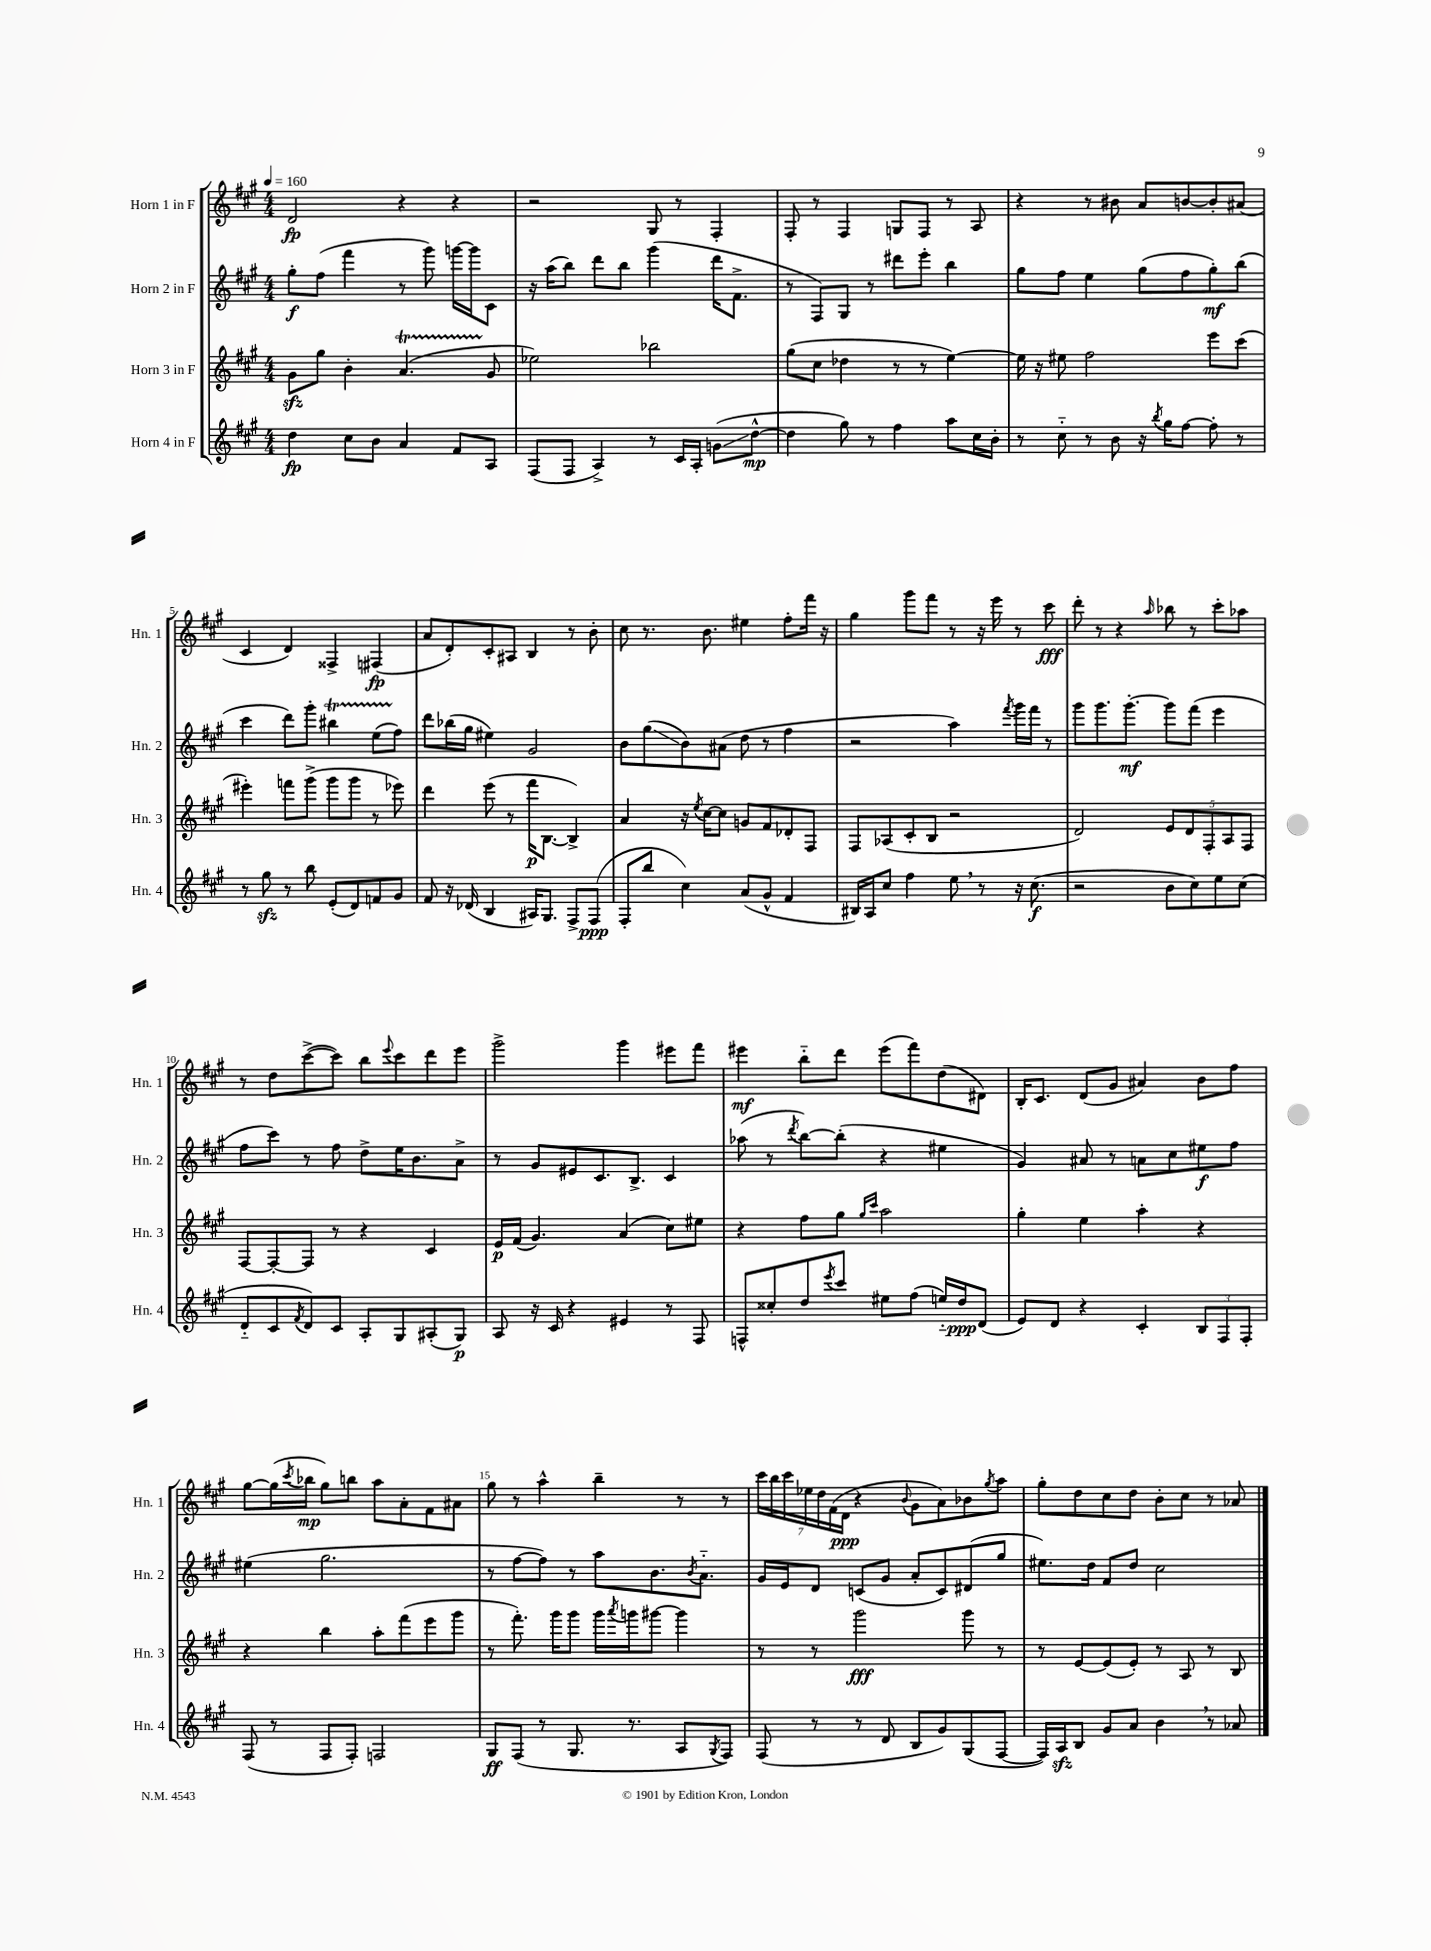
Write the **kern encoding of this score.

**kern	**kern	**kern	**kern
*staff4	*staff3	*staff2	*staff1
*clefG2	*clefG2	*clefG2	*clefG2
*k[f#c#g#]	*k[f#c#g#]	*k[f#c#g#]	*k[f#c#g#]
*M4/4	*M4/4	*M4/4	*M4/4
*MM160	*MM160	*MM160	*MM160
4dd	8g#	8gg#'	2d
.	8gg#	(8ff#	.
8cc#	4b'	4fff#	.
8b	.	.	.
4a	(4.a	8r	4r
.	.	8ggg#)	.
8f#	.	[16ggg	4r
.	.	16ggg]	.
8A	8g#	8c#	.
=	=	=	=
(8F#	2ee-)	16r	2r
.	.	(16aa	.
8F#	.	8bb)	.
4A^)	.	8ddd	.
.	.	8bb	.
8r	2bb-	(4ggg#	8G#
16c#	.	.	8r
16A'	.	.	.
(8g	.	16ddd	4F#'
.	.	8.f#^	.
[8dd^^	.	.	.
=	=	=	=
4dd]	(8gg#	8r	8F#'
.	8cc#	8F#)	8r
8gg#)	4dd-	8G#	4F#
8r	.	8r	.
4ff#	8r	8ddd#	8G
.	8r	8eee'	8F#
8aa	[4ee)	4bb	8r
16cc#	.	.	8A
16b'	.	.	.
=	=	=	=
8r	16ee]	8gg#	4r
.	16r	.	.
8cc#'~	8ee#	8ff#	.
8r	2ff#	4ee	8r
8b	.	.	8b#
16r	.	(8gg#	8a
8qbb	.	.	.
16gg#	.	.	.
[8ff#	.	8ff#	[8b
8ff#']	8eee	8gg#')	8b']
8r	(8ccc#	(8bb	(8a#
=	=	=	=
8r	4eee#')	4ccc#	4c#
8gg#	.	.	.
8r	8fff	8ddd)	4d)
8bb	(8ggg#^	8ggg#'	.
(8e'	8ggg#	4bb#	4F##^
8d)	8ggg#	.	.
8f	8r	(8ee	(4F#
8g#	8eee-)	8ff#)	.
=	=	=	=
8f#	4ddd	8ddd	8a
16r	.	(16bb-	8d')
(16d-	.	16gg#	.
4B	(8eee	4ee#)	8c#'
.	8r	.	8A#
16A#)	16fff#	2g#	4B
8.G#	[8.B	.	.
8F#^	4B^])	.	8r
(8F#	.	.	8b'
=	=	=	=
8F#'	4a	8b	8cc#
8bb	.	(8gg#	8.r
4cc#)	16r	8b)	.
.	8qee	.	.
.	[16cc#	.	8.b
.	8cc#]	(8a#	.
(8a	8g	8dd	4ee#
8g#^^	8f#	8r	.
4f#	8d-'	4ff#	8ff#'
.	8F#	.	16fff#
.	.	.	16r
=	=	=	=
16B#)	8F#	2r	4gg#
16A	.	.	.
8cc#	(8A-	.	.
4ff#	8c#'	.	8ggg#
.	8B	.	8fff#
8ee	2r	4aa)	8r
8r	.	.	16r
.	.	.	16eee
.	.	8qfff#	.
16r	.	16ggg#	8r
(8.cc#	.	16fff#	.
.	.	8r	8ccc#
=	=	=	=
2r	2d)	8ggg#	8ddd'
.	.	8.ggg#	8r
.	.	.	4r
.	.	[8.ggg#'	.
.	.	.	16qqaa
8b	10e	8ggg#]	8bb-
.	10d	.	.
8cc#)	.	(8fff#	8r
.	10F#'	.	.
8ee	.	4eee	8ccc#'
.	10A	.	.
(8cc#	.	.	8aa-
.	10F#	.	.
=	=	=	=
8d'~	[8F#	8ff#	8r
8c#	8F#'_	8ccc#)	8dd
8qf#	.	.	.
8d)	8F#]	8r	([8ccc#^
8c#	8r	8ff#	8ccc#])
8A'	4r	8dd^	8bb
.	.	.	8qqeee
8G#	.	16ee	8ccc#
.	.	8.b	.
(8A#'	4c#	.	8ddd
8G#)	.	8a^	8eee
=	=	=	=
8A	16e	8r	2ggg#^
.	(16f#	.	.
16r	4.g#)	8g#	.
16c#	.	.	.
4r	.	8e#	.
.	.	8.c#	.
4e#	(4a	.	4ggg#
.	.	8.B^	.
8r	8cc#)	4c#	8eee#
8F#	8ee#	.	8fff#
=	=	=	=
8F^^	4r	(8aa-	4eee#
8cc##'	.	8r	.
.	.	8qddd	.
8dd	8ff#	[8bb)	8bb'~
8qeee	.	.	.
8ccc#	8gg#	(8bb']	8ddd
.	16qqgg#	.	.
.	16qqccc#	.	.
8ee#	2aa	4r	(8eee#
(8ff#	.	.	8fff#)
16ee'~)	.	4ee#	(8dd
16dd	.	.	.
(8d	.	.	8d#)
=	=	=	=
8e)	4gg#'	4g#)	16B'
.	.	.	8.c#
8d	.	.	.
4r	4ee	8a#	(8d
.	.	8r	8g#
4c#'	4aa'	8a	4a#)
.	.	8cc#	.
12B	4r	8ee#	8b
12F#	.	.	.
.	.	8ff#	8ff#
12F#'	.	.	.
=	=	=	=
(8F#	4r	(4ee#	[8gg#
8r	.	.	(16gg#]
.	.	.	8qccc#
.	.	.	16bb-
8F#	4bb	2.gg#	8gg#)
8F#')	.	.	8bb
2F	8aa'	.	8aa
.	(8fff#	.	8a'
.	8eee	.	8f#
.	8ggg#	.	8a#
=	=	=	=
8G#	8r	8r	8gg#
(8F#	8.fff#')	[8ff#	8r
8r	.	8ff#])	4aa^^
.	16ggg#	.	.
8.G#	8ggg#	8r	.
.	16ggg#	8aa	4bb~
.	8qaaa	.	.
8.r	16ggg	.	.
.	[8ggg#	8.b	.
8A	4ggg#]	.	8r
.	.	8qb	.
.	.	8.a'~	.
8qG#	.	.	.
8F#)	.	.	8r
=	=	=	=
(8F#	8r	16g#	28ccc#
.	.	.	28bb
.	.	16e	.
.	.	.	28ccc#
.	.	.	28ee-
8r	8r	8d	.
.	.	.	28dd
.	.	.	(28f#
.	.	.	28d
8r	2ggg#	(8c	4r
8d	.	8g#	.
.	.	.	8qqb
8B	.	8a'	8g#
8g#)	.	8c)	8a)
(8G#	8ggg#	(8d#	8b-
.	.	.	8qgg#
[8F#	8r	8gg#	8aa
=	=	=	=
16F#])	8r	8.ee#)	8gg#'
16A	.	.	.
8B	[8e	.	8dd
.	.	16dd	.
8g#	(8e]	8f#	8cc#
8a	8e')	8dd	8dd
4b	8r	2cc#	8b'
.	8A	.	8cc#
8r	8r	.	8r
8a-	8B	.	8a-
==	==	==	==
*-	*-	*-	*-
